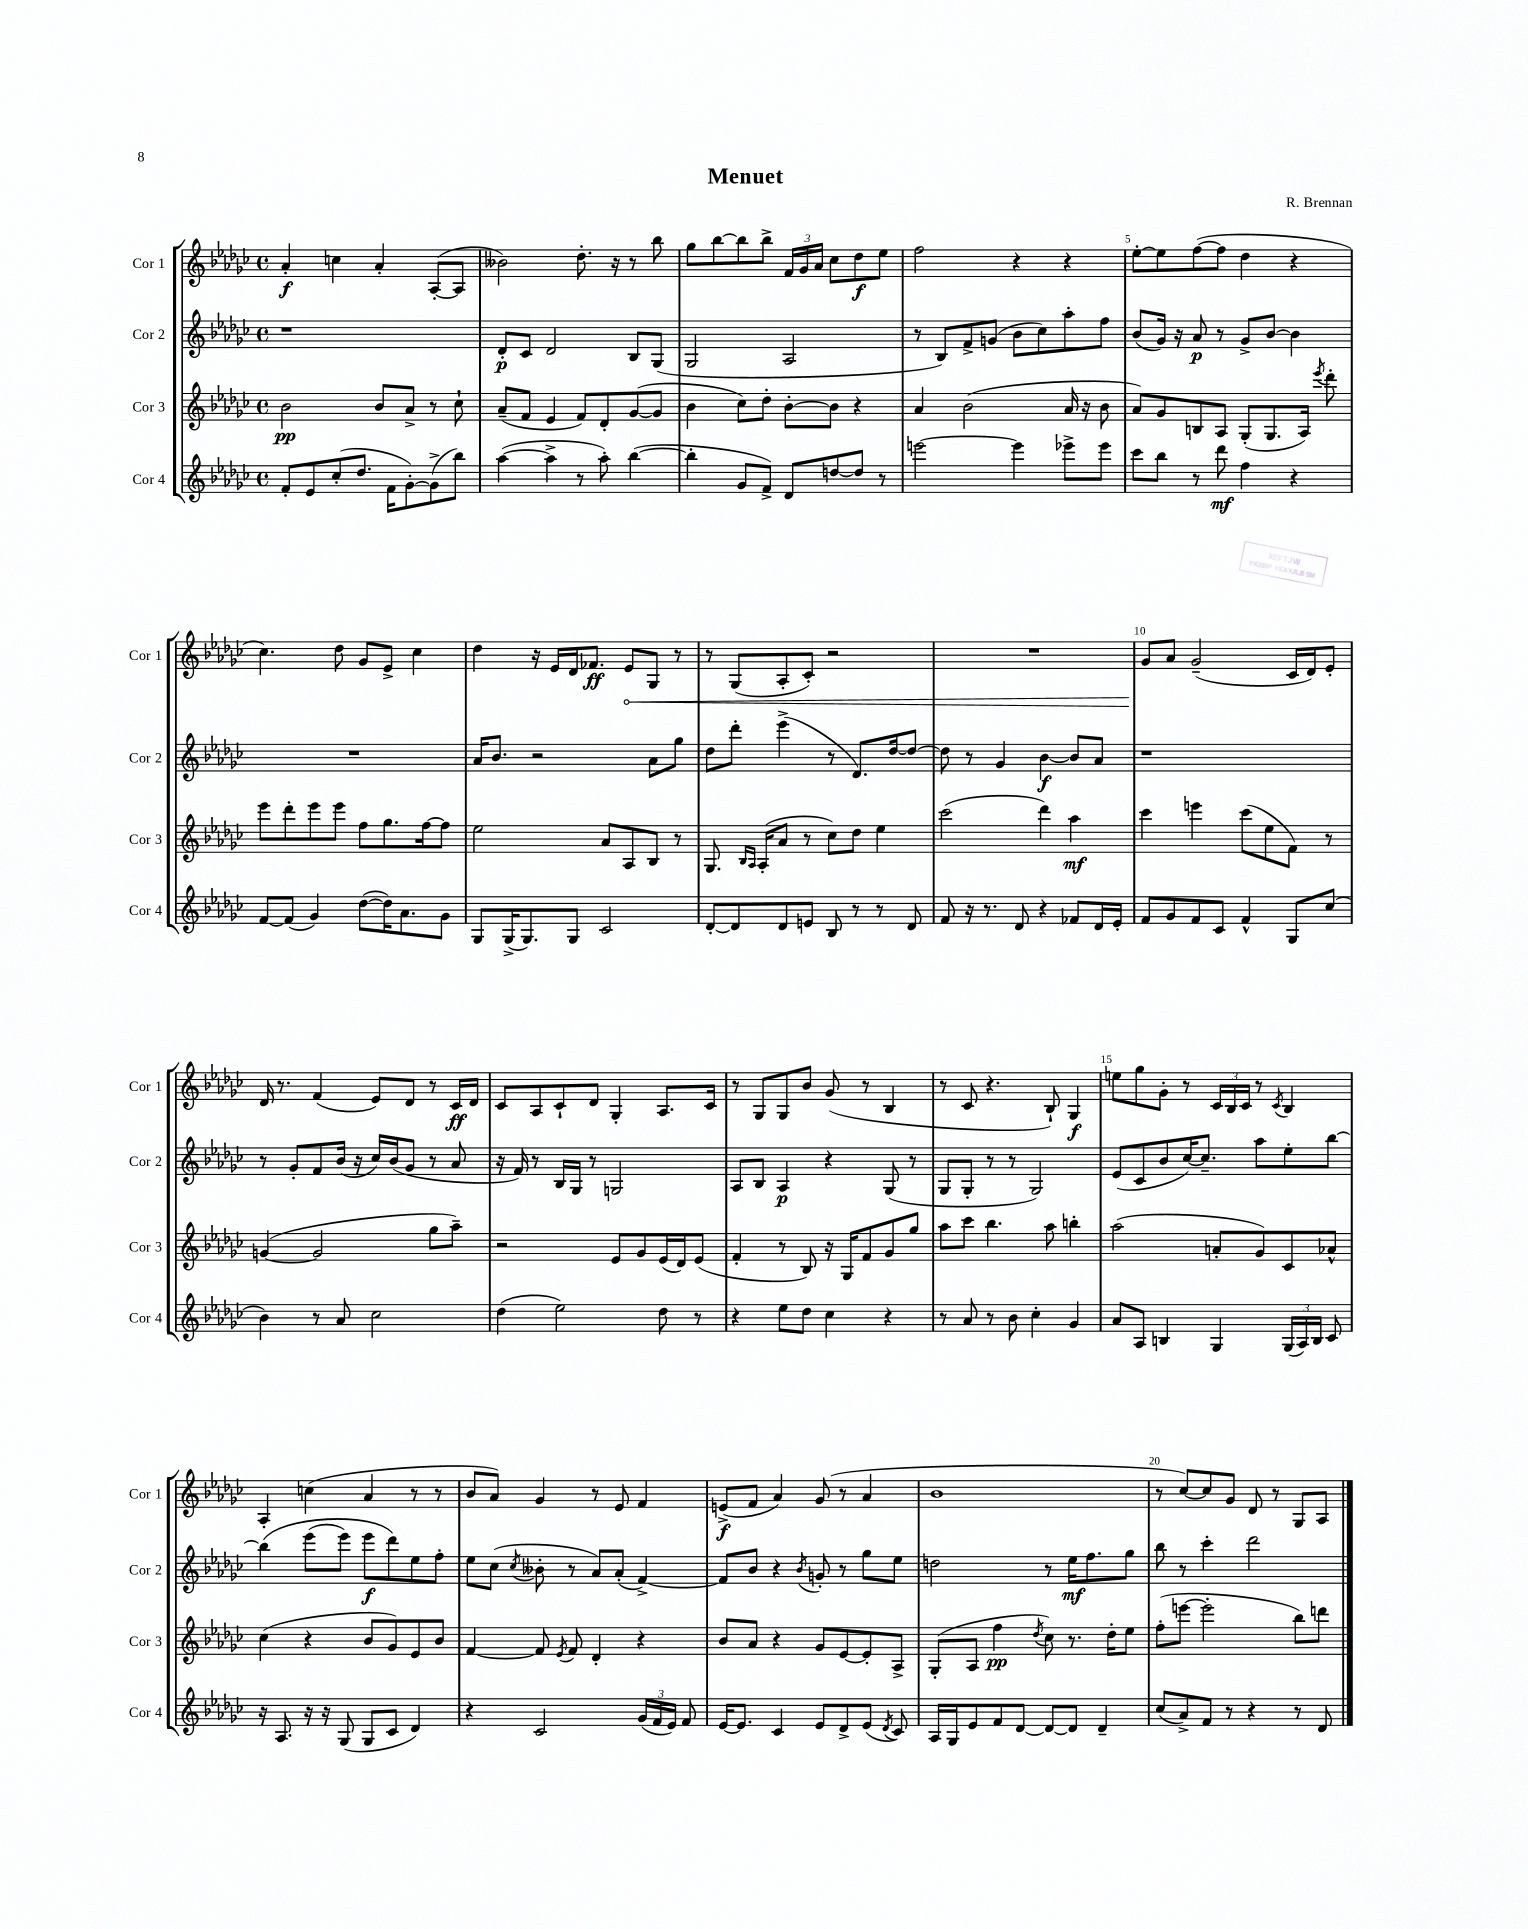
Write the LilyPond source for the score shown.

\header { title = "Menuet" composer = "R. Brennan" }
<<
\new StaffGroup <<
\new Staff = "s0" \with { instrumentName = "Cor 1" shortInstrumentName = "Cor 1" } {
    \clef treble \key ges \major \defaultTimeSignature \time 4/4
    \autoBeamOff aes'4-.\f c''4 aes'4-. aes8[~-.( aes8] |
    beses'2) des''8.-. r16 r8 bes''8 |
    ges''8[ bes''8~ bes''8 bes''8]-> \tuplet 3/2 { f'16[ ges'16 aes'16] } ces''8[ des''8\f ees''8] |
    f''2 r4 r4 |
    ees''8[~-. ees''8 f''8~( f''8] des''4 r4 |
    ces''4.) des''8 ges'8[ ees'8]-> ces''4 |
    des''4 r16 ees'16[ des'16 fes'8.]\ff \once \override Hairpin.circled-tip = ##t ees'8[\< ges8] r8 |
    r8 ges8[( aes8-. ces'8]-.) r2 |
    R1 |
    ges'8[\! aes'8] ges'2--( ces'16[ des'16) ees'8]-. |
    des'16 r8. f'4( ees'8[) des'8] r8 ces'16[\ff des'16] |
    ces'8[ aes8 ces'8-! des'8] ges4-. aes8.[ ces'16] |
    r8 ges8[ ges8 bes'8] ges'8( r8 bes4 |
    r8 ces'8 r4. bes8-!) ges4\f |
    e''8[ ges''8 ges'8]-. r8 \tuplet 3/2 { ces'16[ bes16 ces'16] } r8 \acciaccatura { ces'8 } bes4 |
    aes4-. c''4( aes'4 r8 r8 |
    bes'8[ aes'8]) ges'4 r8 ees'8 f'4 |
    e'8[->\f( f'8] aes'4) ges'8( r8 aes'4 |
    bes'1 |
    r8 ces''8[~) ces''8 ges'8] des'8 r8 ges8[ aes8] \bar "|." |
}
\new Staff = "s1" \with { instrumentName = "Cor 2" shortInstrumentName = "Cor 2" } {
    \clef treble \key ges \major \defaultTimeSignature \time 4/4
    \autoBeamOff r1 |
    des'8[-.\p ces'8] des'2 bes8[ ges8]( |
    ges2 aes2 |
    r8 bes8[) f'8-> g'8]( bes'8[ ces''8) aes''8-. f''8] |
    bes'8[( ges'16]) r16 aes'8\p r8 ges'8[-> bes'8]~ bes'4 |
    R1 |
    aes'16[ bes'8.] r2 aes'8[ ges''8] |
    des''8[ des'''8]-. ees'''4->( r8 des'8.[) des''16~ des''8]~ |
    des''8 r8 ges'4 bes'4~\f bes'8[ aes'8] |
    r1 |
    r8 ges'8[-. f'8 bes'16]( r16 ces''16[) bes'16( ges'8] r8 aes'8 |
    r16 f'16) r8 bes16[ ges16] r8 g2 |
    aes8[ bes8] aes4\p r4 ges8( r8 |
    ges8[ ges8]-. r8 r8 ges2) |
    ees'8[( ces'8 bes'8 ces''16~) ces''8.]-- aes''8[ ees''8-. bes''8]~ |
    bes''4\( ees'''8[( ees'''8]) ees'''8[\f des'''8\) ees''8 f''8]-. |
    ees''8[ ces''8]( \acciaccatura { ces''8 } beses'8-. r8 aes'8[) aes'8]-.( f'4~->) |
    f'8[ bes'8] r4 \acciaccatura { bes'8 } g'8-. r8 ges''8[ ees''8] |
    d''2 r8 ees''16[\mf f''8. ges''8] |
    bes''8 r8 ces'''4-. des'''2 \bar "|." |
}
\new Staff = "s2" \with { instrumentName = "Cor 3" shortInstrumentName = "Cor 3" } {
    \clef treble \key ges \major \defaultTimeSignature \time 4/4
    \autoBeamOff bes'2\pp bes'8[ aes'8]-> r8 ces''8-! |
    aes'8[--( f'8] ees'4 f'8[) des'8-. ges'8~( ges'8] |
    bes'4 ces''8[) des''8]-. bes'8[~-. bes'8] r4 |
    aes'4 bes'2( aes'16 r16 bes'8 |
    aes'8[) ges'8 b8 aes8] ges8[-.( ges8. aes16]) \acciaccatura { ees'''8 } des'''8-. |
    ees'''8[ des'''8-. ees'''8 ees'''8] f''8[ ges''8. f''16~ f''8] |
    ees''2 aes'8[ aes8 bes8] r8 |
    ges8. \grace { bes16[ aes16] } aes16[-.( aes'8] r8 ces''8[) des''8] ees''4 |
    ces'''2( des'''4) aes''4\mf |
    ces'''4 e'''4 ces'''8[( ees''8 f'8]) r8 |
    g'4~( g'2 ges''8[ aes''8]--) |
    r2 ees'8[ ges'8 ees'16( des'16) ees'8]( |
    f'4-. r8 bes8) r16 ges16[ f'8 ges'8 ges''8] |
    aes''8[ ces'''8] bes''4. aes''8 b''4-. |
    aes''2( a'8[-. ges'8) ces'8 aes'8]-^ |
    ces''4( r4 bes'8[ ges'8) ees'8 bes'8] |
    f'4~ f'8 \acciaccatura { ees'8 } f'8 des'4-. r4 |
    bes'8[ aes'8] r4 ges'8[ ees'8~ ees'8-. aes8]-> |
    ges8[-.( aes8] f''4\pp \acciaccatura { des''8 } ces''8) r8. des''16[-. ees''8] |
    f''8[-.( e'''8]~ e'''2-. bes''8[) d'''8] \bar "|." |
}
\new Staff = "s3" \with { instrumentName = "Cor 4" shortInstrumentName = "Cor 4" } {
    \clef treble \key ges \major \defaultTimeSignature \time 4/4
    \autoBeamOff f'8[-. ees'8 ces''8-.( des''8.] f'16[ ges'8~-.) ges'8->( bes''8]) |
    aes''4~( aes''4-> r8 aes''8-.) bes''4~( |
    bes''4-. ges'8[ f'8]->) des'8[ d''8~ d''8] r8 |
    e'''2~ e'''4 ees'''8[-> ees'''8] |
    ces'''8[ bes''8] r8 des'''8\mf f''4 r4 |
    f'8[~ f'8]( ges'4) des''8[~( des''16) aes'8. ges'8] |
    ges8[ ges16->( ges8.) ges8] ces'2 |
    des'8[~-. des'8 des'8 e'8] bes8 r8 r8 des'8 |
    f'8 r16 r8. des'8 r4 fes'8[ des'16 ees'16]-. |
    f'8[ ges'8 f'8 ces'8] f'4-^ ges8[ ces''8]( |
    bes'4) r8 aes'8 ces''2 |
    des''4( ees''2) des''8 r8 |
    r4 ees''8[ des''8] ces''4 r4 |
    r8 aes'8 r8 bes'8 ces''4-. ges'4 |
    aes'8[ aes8] b4 ges4 \tuplet 3/2 { ges16[( aes16) b16] } ces'8 |
    r16 aes8. r16 r16 ges8( ges8[ ces'8] des'4) |
    r4 ces'2 \tuplet 3/2 { ges'16[( f'16 ees'16]) } f'8 |
    ees'16[~ ees'8.] ces'4 ees'8[ des'8-> ees'8]( \acciaccatura { des'8 } ces'8) |
    aes16[ ges16 ees'8 f'8 des'8]~ des'8[~ des'8] des'4-- |
    ces''8[( aes'8->) f'8] r8 r4 r8 des'8 \bar "|." |
}
>>
>>
\layout { \context { \Score \override BarNumber.break-visibility = ##(#f #t #t) barNumberVisibility = #(every-nth-bar-number-visible 5) } }
